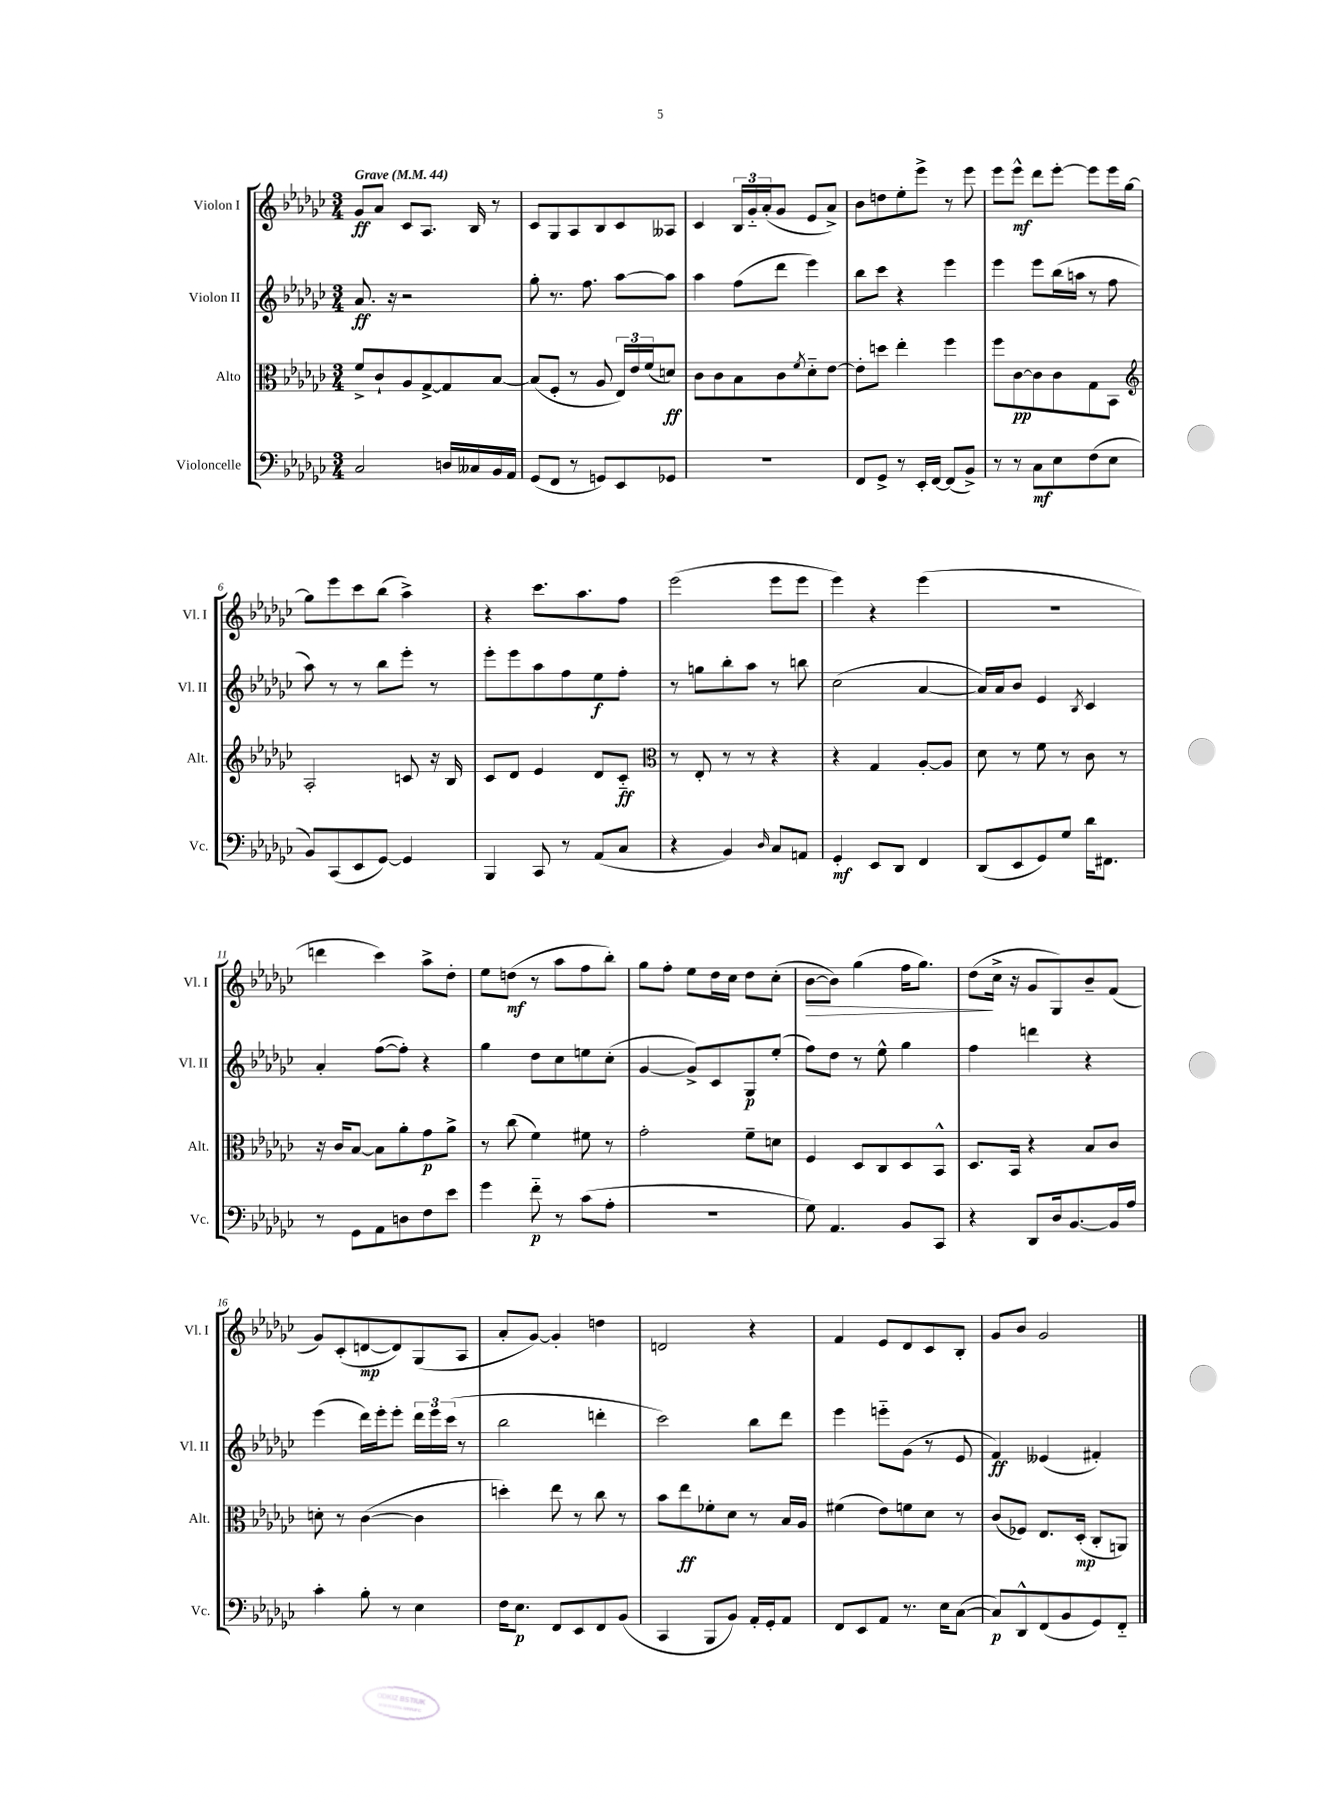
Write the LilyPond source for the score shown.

<<
\new StaffGroup <<
\new Staff = "s0" \with { instrumentName = "Violon I" shortInstrumentName = "Vl. I" } {
    \clef treble \key ges \major \numericTimeSignature \time 3/4 \tempo "Grave" 4 = 44
    ges'8\ff aes'8 ces'8 aes8. bes16 r8 |
    ces'8 ges8 aes8 bes8 ces'8 aeses8 |
    ces'4 \tuplet 3/2 { bes16 ges'16-_ aes'16-.( } ges'8 ees'8 aes'8->) |
    bes'8 d''8 ees''8-. ees'''8-> r8 ees'''8 |
    ees'''8 ees'''8-^\mf des'''8 ees'''8~-. ees'''8 ees'''16 ges''16~ |
    ges''8 ees'''8 ces'''8 bes''8( aes''4->) |
    r4 ces'''8. aes''8. f''8 |
    ees'''2( ees'''8 ees'''8 |
    ees'''4) r4 ees'''4( |
    R2. |
    d'''4 ces'''4) aes''8-> des''8-. |
    ees''8 d''8\mf( r8 aes''8 f''8 bes''8-.) |
    ges''8 f''8-. ees''8 des''16 ces''16 des''8 ces''8-.( |
    bes'8~\> bes'8) ges''4( f''16 ges''8.) |
    des''8\!( ces''16-> r16 ges'8 ges8) bes'8-- f'8( |
    ges'8) ces'8-.( d'8~\mp d'8) ges8( aes8 |
    aes'8-. ges'8~) ges'4-. d''4 |
    d'2 r4 |
    f'4 ees'8 des'8 ces'8 bes8-. |
    ges'8 bes'8 ges'2 \bar "|." |
}
\new Staff = "s1" \with { instrumentName = "Violon II" shortInstrumentName = "Vl. II" } {
    \clef treble \key ges \major \numericTimeSignature \time 3/4
    aes'8.\ff r16 r2 |
    ges''8-. r8. f''8. aes''8~ aes''8 |
    aes''4 f''8( des'''8 ees'''4) |
    bes''8 ces'''8 r4 ees'''4 |
    ees'''4 ees'''8 bes''16( a''16 r8 f''8 |
    aes''8) r8 r8 bes''8 ees'''8-. r8 |
    ees'''8-. ees'''8 aes''8 f''8 ees''8\f f''8-. |
    r8 g''8 bes''8-. aes''8 r8 b''8 |
    ces''2( aes'4~ |
    aes'16) aes'16 bes'8 ees'4 \acciaccatura { bes8 } ces'4 |
    aes'4-. f''8~( f''8-.) r4 |
    ges''4 des''8 ces''8 e''8 ces''8-.( |
    ges'4~ ges'8->) ces'8 ges8\p ees''8-.( |
    f''8) des''8 r8 ees''8-^ ges''4 |
    f''4 d'''4 r4 |
    ees'''4( des'''16) ees'''16-. ees'''8-. \tuplet 3/2 { des'''16 ees'''16 ces'''16( } r8 |
    bes''2 d'''4-. |
    ces'''2) bes''8 des'''8 |
    ees'''4 e'''8-_ ges'8( r8 ees'8 |
    f'4\ff) eeses'4( fis'4-.) \bar "|." |
}
\new Staff = "s2" \with { instrumentName = "Alto" shortInstrumentName = "Alt." } {
    \clef alto \key ges \major \numericTimeSignature \time 3/4
    f'8-> ces'8-! aes8 ges8~-> ges8 bes8~ |
    bes8( f8-. r8 aes8 \tuplet 3/2 { ees16) ees'16 f'16( } d'8\ff) |
    ces'8 ces'8 bes8 ces'8 \acciaccatura { f'8 } des'8-_ ees'8~ |
    ees'8-. d''8 ees''4-. f''4 |
    f''8 ces'8~\pp ces'8 ces'8 ges8 bes,8 |
    \clef treble aes2-. c'8 r16 bes16 |
    ces'8 des'8 ees'4 des'8 ces'8-_\ff |
    \clef alto r8 ees8-. r8 r8 r4 |
    r4 ges4 aes8~-. aes8 |
    des'8 r8 f'8 r8 ces'8 r8 |
    r16 ces'16 bes8~ bes8 aes'8-. ges'8\p aes'8-> |
    r8 ces''8( f'4) fis'8 r8 |
    ges'2-. f'8-- d'8 |
    f4 des8 ces8 des8 bes,8-^ |
    des8. bes,16 r4 bes8 ces'8 |
    d'8-. r8 ces'4~( ces'4 |
    d''4-.) ees''8 r8 ces''8 r8 |
    bes'8 ees''8\ff fes'8-. des'8 r8 bes16 aes16 |
    fis'4( ees'8) f'8 des'8 r8 |
    ces'8( fes8) ees8. des16-.\mp( ces8-. a,8) \bar "|." |
}
\new Staff = "s3" \with { instrumentName = "Violoncelle" shortInstrumentName = "Vc." } {
    \clef bass \key ges \major \numericTimeSignature \time 3/4
    ces2 d16 ceses16 bes,16 aes,16 |
    ges,8( f,8 r8 g,8) ees,8 ges,8 |
    R2. |
    f,8 ges,8-> r8 ees,16-. f,16~ f,8( bes,8->) |
    r8 r8 ces8\mf ees8 f8( ees8 |
    bes,8) ces,8( ees,8 ges,8~) ges,4 |
    bes,,4 ces,8 r8 aes,8( ces8 |
    r4 bes,4) \grace { des16 } ces8 a,8 |
    ges,4-.\mf ees,8 des,8 f,4 |
    des,8( ees,8 ges,8) ges8 des'16 fis,8. |
    r8 ges,8 aes,8 d8 f8 ees'8 |
    ges'4 f'8-_\p r8 ces'8( aes8-. |
    R2. |
    ges8) aes,4. bes,8 ces,8 |
    r4 des,8 des16 bes,8.~ bes,16 aes16 |
    ces'4-. bes8-. r8 ees4 |
    f16 ees8.\p f,8 ees,8 f,8 bes,8( |
    ces,4 bes,,8 bes,8) aes,16-. ges,16-. aes,8 |
    f,8 ees,8 aes,8 r8. ees16 ces8~( |
    ces8\p) des,8-^ f,8( bes,8 ges,8) f,8-_ \bar "|." |
}
>>
>>
